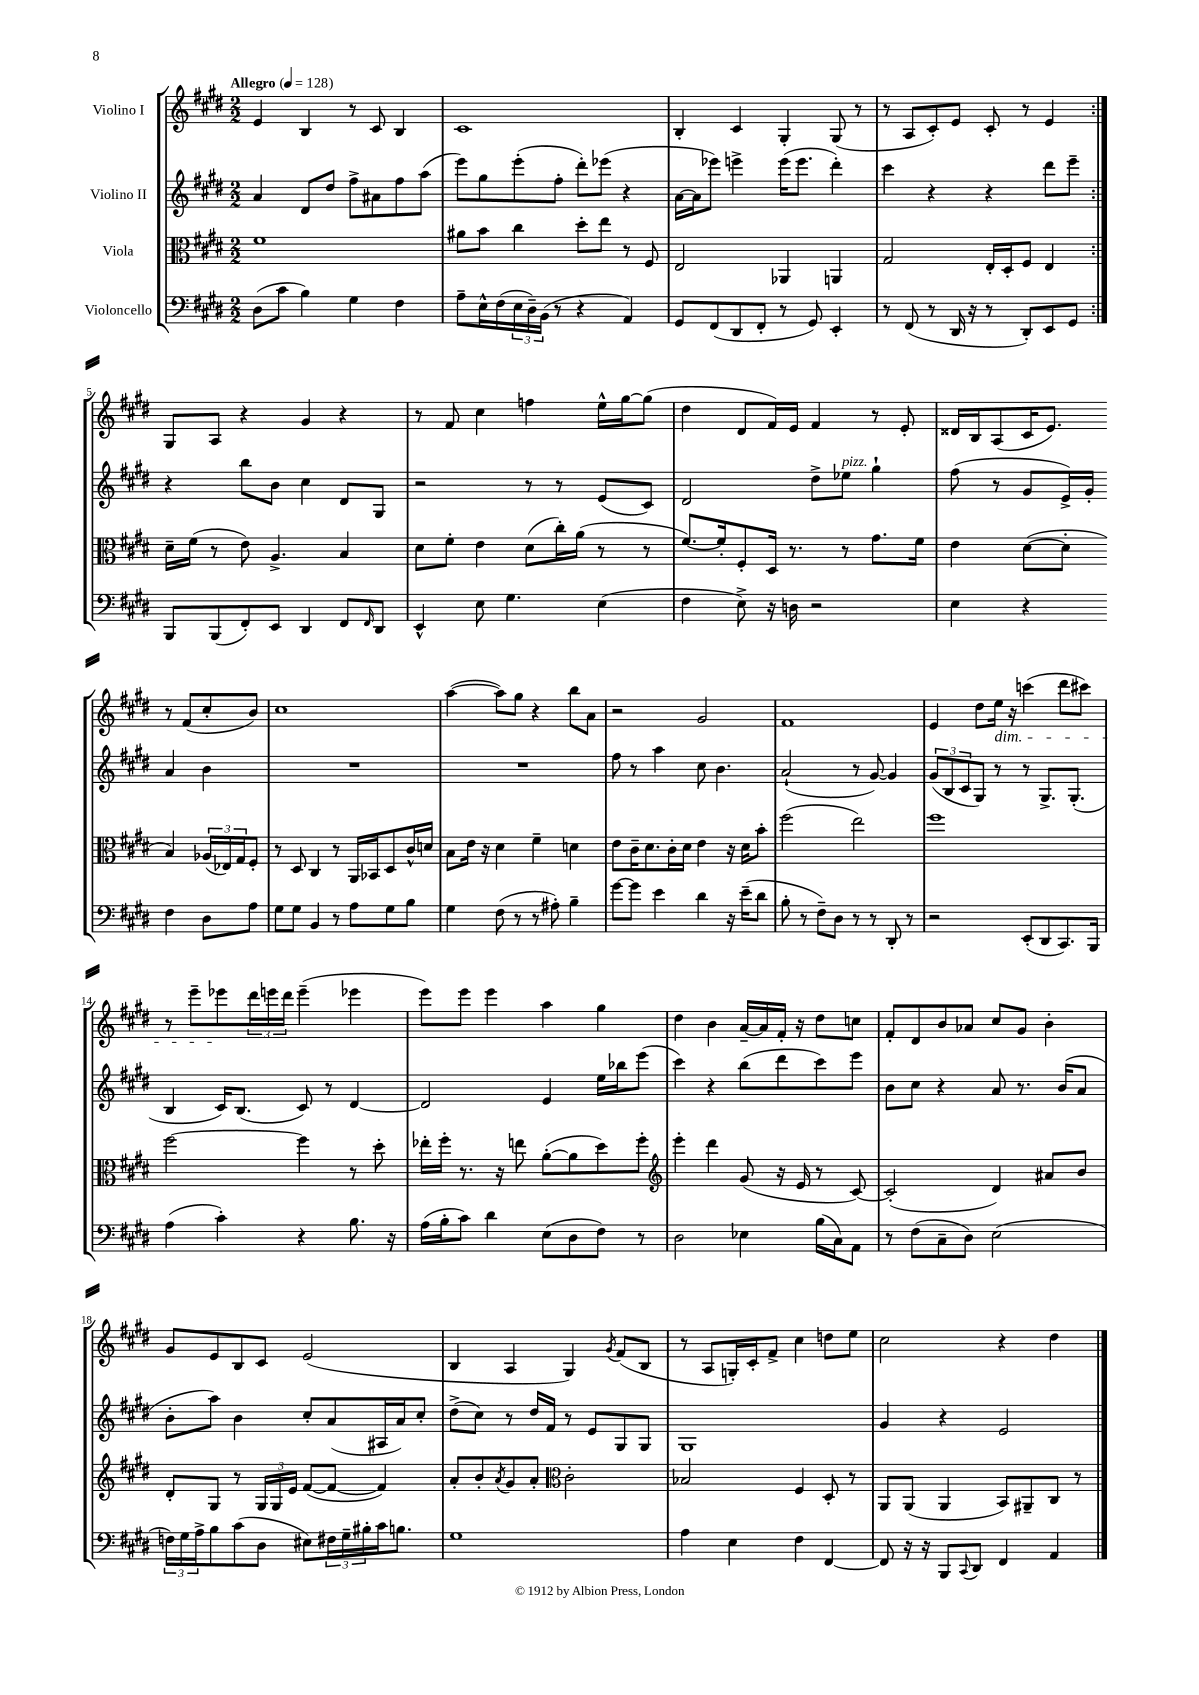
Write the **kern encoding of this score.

**kern	**kern	**kern	**kern
*staff4	*staff3	*staff2	*staff1
*clefF4	*clefC3	*clefG2	*clefG2
*k[f#c#g#d#]	*k[f#c#g#d#]	*k[f#c#g#d#]	*k[f#c#g#d#]
*M2/2	*M2/2	*M2/2	*M2/2
*MM128	*MM128	*MM128	*MM128
(8D#\L	1f#	4a/	4e/
8c#\J	.	.	.
4B\)	.	8d#/L	4B/
.	.	8dd#/J	.
4G#\	.	8ff#^\L	8r
.	.	8a#\	8c#/
4F#\	.	8ff#\	4B/
.	.	(8aa\J	.
=	=	=	=
8A~\L	8a#\L	8eee\L)	1c#
16E^^\L	8b\J	8gg#\	.
(16F#\	.	.	.
24E\	4cc#\	(8eee'\	.
24D#~\)	.	.	.
(24BB\JJ	.	.	.
8r	.	8ff#'\J	.
4r	8dd#'\L	8ddd#'\L)	.
.	8ee\J	(8eee-\J	.
4AA/)	8r	4r	.
.	8F#/	.	.
=	=	=	=
8GG#/L	2E/	[16a\LL	4B'/
.	.	16a\]J	.
(8FF#/	.	8eee-\J)	.
8DD#/	.	4eee^\	4c#/
8FF#'/J	.	.	.
8r	4AA-/	(16eee\LK	4G#'/
.	.	8.eee\J	.
8GG#/)	.	.	.
4EE'/	4AA/	4ddd#'\)	(8G#/
.	.	.	8r
=	=	=	=
8r	2G#/	4ccc#\	8r
(8FF#/	.	.	8A/L
8r	.	4r	8c#'/)
16DD#/	.	.	8e/J
16r	.	.	.
8r	16E'/LL	4r	8c#'/
.	16D#'/J	.	.
8DD#'/L)	8F#/J	.	8r
8EE/	4E/	8ddd#\L	4e/
8GG#/J	.	8eee~\J	.
=:|!	=:|!	=:|!	=:|!
8BBB/L	16d#~\LL	4r	8G#/L
.	(16f#\JJ	.	.
(8BBB/	8r	.	8A/J
8FF#'/)	8e\)	8bb\L	4r
8EE/J	4.A^/	8b\J	.
4DD#/	.	4cc#\	4g#/
8FF#/L	4B/	8d#/L	4r
16qqFF#/	.	.	.
8DD#/J	.	8G#/J	.
=	=	=	=
4EE^^/	8d#\L	2r	8r
.	8f#'\J	.	8f#/
8E\	4e\	.	4cc#\
4.G#\	.	.	.
.	(8d#\L	8r	4ff\
.	16cc#'\L)	8r	.
.	(16a\JJ	.	.
(4E\	8r	(8e/L	16ee^^\LL
.	.	.	[16gg#\J
.	8r	8c#/J)	(8gg#\]J
=	=	=	=
4F#\	[8.f#/L)	2d#/	4dd#\
.	16f#'/]k	.	.
8E^\)	8F#'/	.	8d#/L
16r	16D#/Jk	.	16f#/L)
16D\	8.r	.	16e/JJ
2r	.	8dd#^\L	4f#/
.	8r	8ee-\J	.
.	8.g#\L	4gg#`\	8r
.	.	.	8e'/
.	16f#\Jk	.	.
=	=	=	=
4E\	4e\	(8ff#\	16d##/LL
.	.	.	16B/J
.	.	8r	(8A/
4r	([8d#\L	8g#/L	16c#/K
.	.	.	8.e/J)
.	8d#'\]J	16e^/L)	.
.	.	16g#'/JJ	.
4F#\	4B/)	4a/	8r
.	.	.	(8f#/L
8D#\L	(24A-/LL	4b\	8cc#'/
.	24E-/)	.	.
.	24G#/J	.	.
8A\J	8F#'/J	.	8b/J)
=	=	=	=
8G#\L	8r	1r	1cc#
8G#\J	8D#/	.	.
4BB/	4C#/	.	.
8r	8r	.	.
8A\L	16AA/LL	.	.
.	16BB-/J	.	.
8G#\	8D#/	.	.
8B\J	16c#^^/L	.	.
.	16d/JJ	.	.
=	=	=	=
4G#\	8B\L	1r	([4aa\
.	16e\Jk	.	.
.	16r	.	.
(8F#\	4d#\	.	8aa\]L)
8r	.	.	8gg#\J
8r	4f#~\	.	4r
8A#'\)	.	.	.
4B~\	4d\	.	8bb\L
.	.	.	8a\J
=	=	=	=
[8g#\L	8e\L	8ff#\	2r
8g#\]J	16c#~\K	8r	.
.	8.d#\	.	.
4e\	.	4aa\	.
.	16c#'\L	.	.
.	16d#\JJ	.	.
4d#\	4e\	8cc#\	2g#/
.	.	4.b\	.
16r	16r	.	.
(16e~\LK	16d#\LK	.	.
8d#\J	8b'\J	.	.
=	=	=	=
8B'\	(2ff#\	(2a`/	1f#
8r	.	.	.
8F#~\L)	.	.	.
8D#\J	.	.	.
8r	2ee\)	8r	.
8r	.	[8g#/)	.
8DD#'/	.	4g#/]	.
8r	.	.	.
=	=	=	=
2r	1ff#	(12g#/L	4e/
.	.	12B/	.
.	.	12c#/	.
.	.	8G#/J)	8dd#\L
.	.	8r	16ee\Jk
.	.	.	16r
(8EE'/L	.	8r	(4ccc\
8DD#/	.	8.G#^/L	.
8.CC#/)	.	.	8ddd#\L
.	.	(8.G#'/J	.
.	.	.	8ccc#\J)
16BBB/Jk	.	.	.
=	=	=	=
(4A\	[2ff#\	4B/	8r
.	.	.	8eee~\L
4c#'\)	.	16c#/LK)	8eee-\
.	.	(8.B/J	.
.	.	.	24ddd#\L
.	.	.	24eee\
.	.	.	24ddd#\JJ
4r	4ff#\]	8c#/)	(4eee~\
.	.	8r	.
8.B\	8r	[4d#/	4eee-\
.	8dd#'\	.	.
16r	.	.	.
=	=	=	=
(16A\LL	16ee-'\LL	2d#/]	8eee\L)
16B'\J	16ff#'\JJ	.	.
8c#\J)	8.r	.	8eee\J
4d#\	.	.	4eee\
.	16r	.	.
.	8ee\	.	.
(8E\L	([8a'\L	4e/	4aa\
8D#\	8a\]	.	.
8F#\J)	8dd#\)	16ee\LL	4gg#\
.	.	16bb-\J	.
8r	8ff#'\J	(8eee\J	.
=	=	=	=
*	*clefG2	*	*
2D#\	4eee'\	4ccc#\)	4dd#\
.	4ddd#\	4r	4b\
4E-\	(8g#/	(8bb\L	[16a~/LL
.	.	.	16a/]
.	16r	8ddd#\	16f#'/JJ
.	16e/	.	16r
(16B\LL	8r	8ccc#\)	8dd#\L
16C#\J)	.	.	.
8AA\J	[8c#/)	8eee\J	8cc\J
=	=	=	=
8r	(2c#'/]	8b\L	8f#'/L
(8F#\L	.	8cc#\J	8d#/
8C#~\	.	4r	8b/
8D#\J)	.	.	8a-/J
(2E\	4d#/)	8a/	8cc#/L
.	.	8.r	8g#/J
.	8a#/L	.	4b'\
.	.	(16b/LK	.
.	8b/J	8a/J	.
=	=	=	=
24F\LL)	8d#'/L	8b'\L	8g#/L
24G#\	.	.	.
24A^\J	.	.	.
8B\	8G#/J	8aa\J)	8e/
(8c#\	8r	4b\	8B/
8D#\J	24G#/LL	.	8c#/J
.	24G#/	.	.
.	24e/JJ	.	.
8E#\L)	([8f#/L	8cc#'/L	(2e/
24F#\L	8f#/_J	(8a/	.
24G#~\	.	.	.
24B#'\	.	.	.
16c#\J	4f#/])	16A#/L	.
8.B\J	.	16a/J)	.
.	.	8cc#'/J	.
=	=	=	=
1G#	8a'/L	(8dd#^\L	4B/
.	8b'/	8cc#\J)	.
.	8qa/	.	.
.	8g#/	8r	4A/
.	8a'/J	16dd#/LL	.
.	.	16f#/JJ	.
*	*clefC3	*	*
.	2c#'\	8r	4G#/)
.	.	8e/L	.
.	.	.	8qg#/
.	.	8G#/	(8f#/L
.	.	8G#/J	8B/J
=	=	=	=
4A\	2B-/	1G#	8r
.	.	.	8A/L
4E\	.	.	16G'/L)
.	.	.	16c#'/J
.	.	.	8f#^/J
4F#\	4F#/	.	4cc#\
[4FF#/	8D#'/	.	8dd\L
.	8r	.	8ee\J
=	=	=	=
8FF#/]	8AA/L	4g#/	2cc#\
16r	(8AA/J	.	.
16r	.	.	.
8BBB/L	4AA/	4r	.
8qqCC#/	.	.	.
8DD#/J	.	.	.
4FF#/	8BB/L)	2e/	4r
.	8AA#~/	.	.
4AA/	8C#/J	.	4dd#\
.	8r	.	.
==	==	==	==
*-	*-	*-	*-
